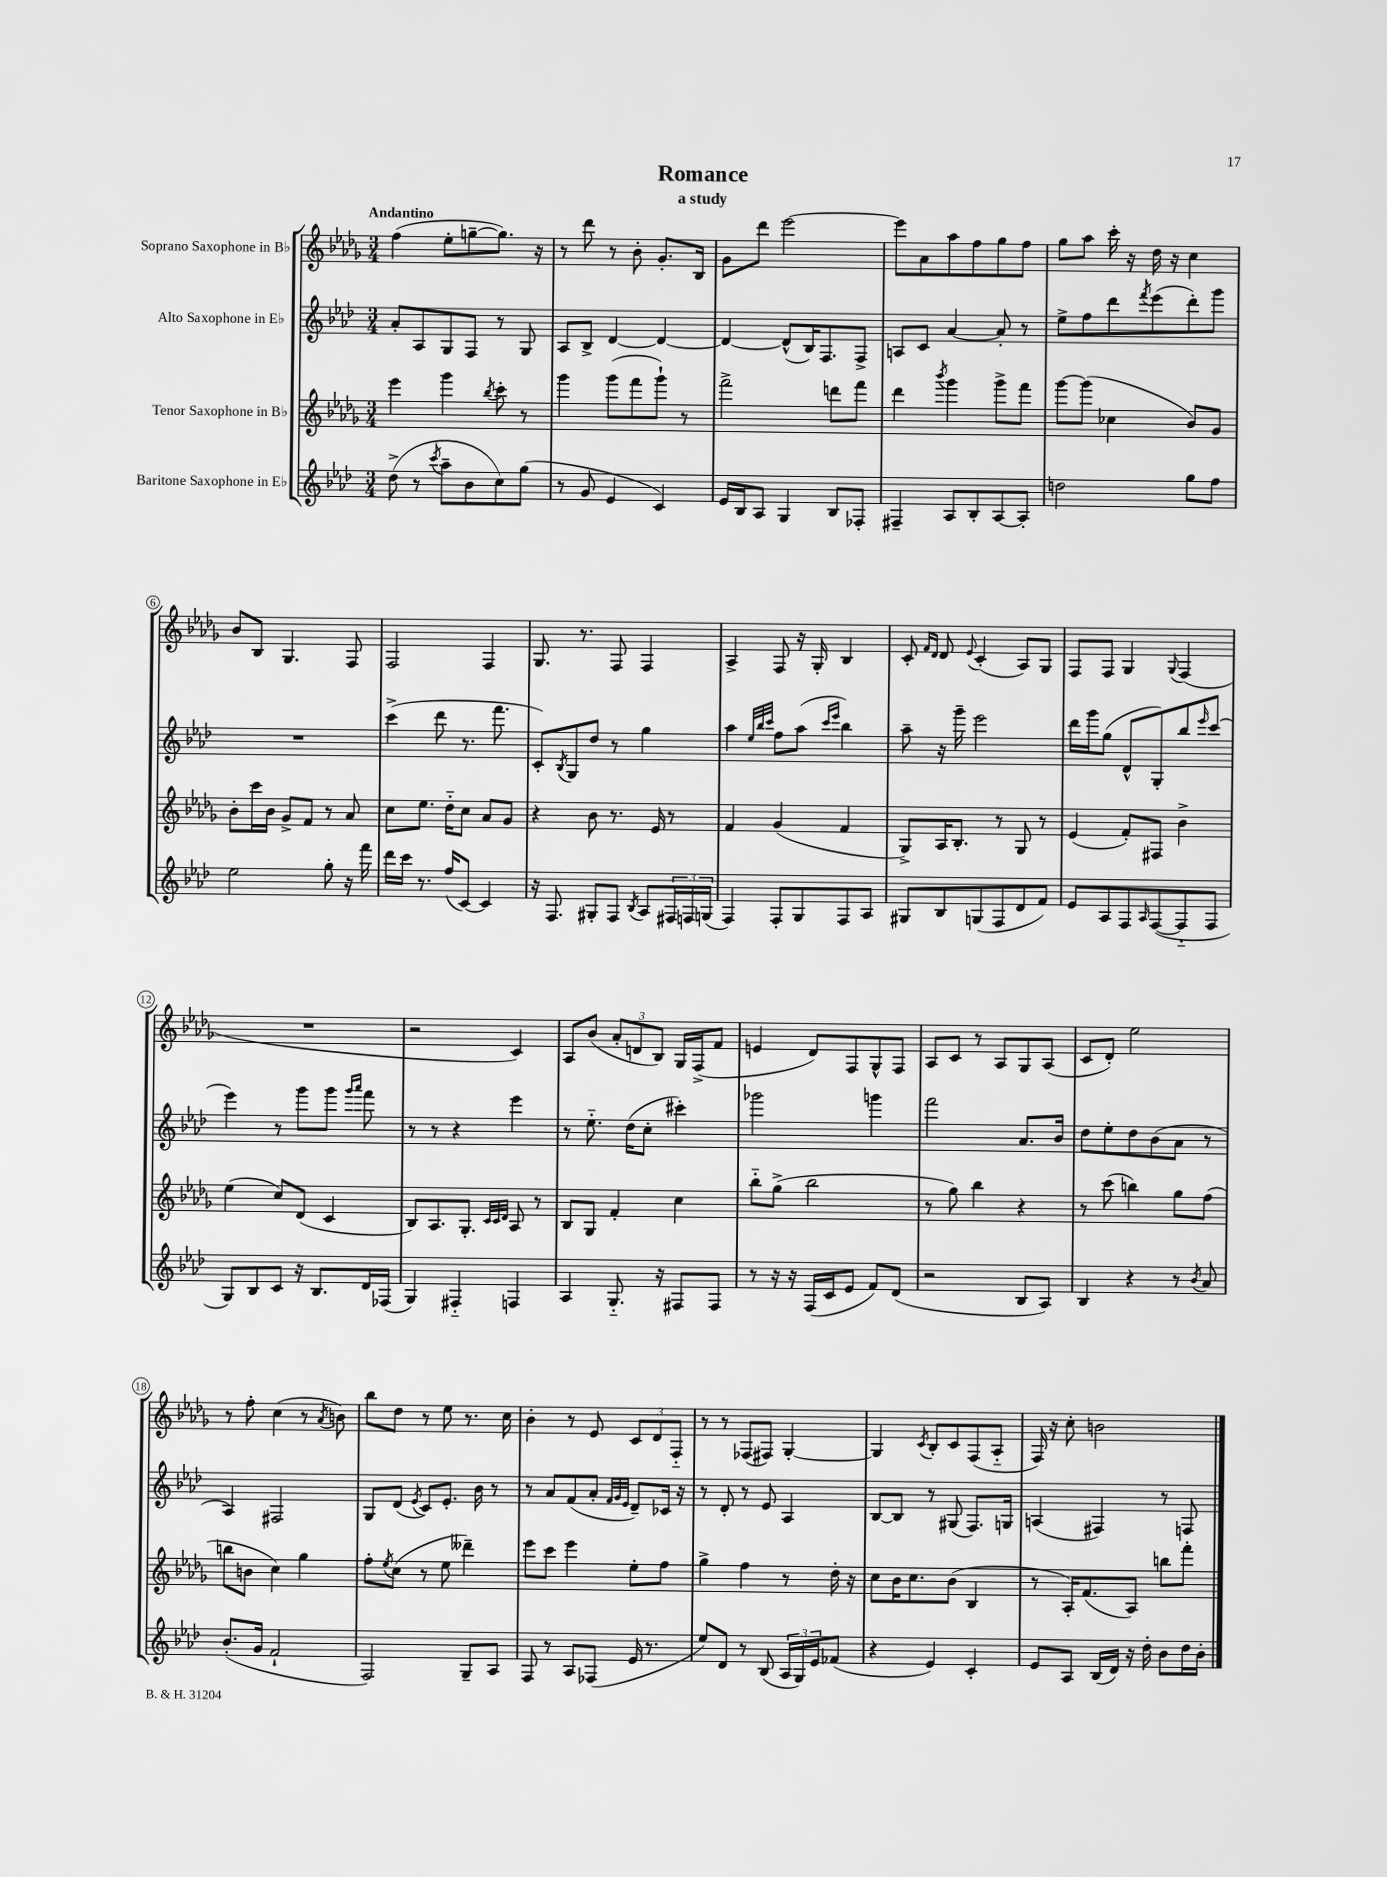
\header { title = "Romance" subtitle = "a study" }
<<
\new StaffGroup <<
\new Staff = "s0" \with { instrumentName = "Soprano Saxophone in Bb" } {
    \clef treble \key des \major \numericTimeSignature \time 3/4 \tempo "Andantino"
    f''4( ees''8-. g''8~-- g''8.) r16 |
    r8 des'''8 r8 bes'8-. ges'8.-. bes16 |
    ges'8 des'''8 ees'''2~ |
    ees'''8 aes'8 aes''8 f''8 ges''8 f''8 |
    ges''8 aes''8 c'''16-. r16 des''16 r16 c''4 |
    bes'8 bes8 ges4. f8 |
    f2 f4 |
    ges8. r8. f8 f4 |
    aes4-> f8 r16 ges16-. bes4 |
    c'8-. \grace { f'16 des'16 } des'8 \appoggiatura { ees'8 } c'4-.( aes8) ges8 |
    f8 f8 ges4 \appoggiatura { ges8 } f4( |
    R2. |
    r2 c'4) |
    aes8 bes'8( \tuplet 3/2 { aes'8-. d'8 bes8) } ges16 f16->( f'8 |
    e'4 des'8) f8 ges8-^ f8 |
    aes8 c'8 r8 aes8 ges8 aes8( |
    c'8 des'8-.) ees''2 |
    r8 f''8-. c''4( r8 \acciaccatura { aes'8 } b'8) |
    bes''8 des''8 r8 ees''8 r8. c''16 |
    bes'4-. r8 ees'8 \tuplet 3/2 { c'8 des'8 f8-_ } |
    r8 r8 fes8( fis8) ges4~-. |
    ges4 \acciaccatura { c'8 } bes8-. c'8 f8( aes8-_ |
    f16) r16 c''8-. b'2 \bar "|." |
}
\new Staff = "s1" \with { instrumentName = "Alto Saxophone in Eb" } {
    \clef treble \key aes \major \numericTimeSignature \time 3/4
    aes'8-. aes8 g8 f8 r8 g8 |
    aes8 bes8-> des'4~ des'4~ |
    des'4~ des'8-^( bes16) f8. f8-> |
    a8 c'8 aes'4~ aes'8-. r8 |
    ees''8-> f''8 des'''8 \acciaccatura { f'''8 } ees'''8( des'''8-.) g'''8 |
    R2. |
    c'''4->( des'''8 r8. f'''8. |
    c'8-.) \acciaccatura { bes8 } g8 des''8 r8 g''4 |
    aes''4 \grace { ees''32 bes''32 c'''32 } f''8 aes''8( \grace { c'''16 ees'''16 } bes''4) |
    aes''8-- r16 g'''16-- ees'''2 |
    des'''16 g'''16 g''8( des'8-^ g8-.) bes''8 \grace { ees'''16 } c'''8( |
    ees'''4) r8 g'''8 g'''8 \grace { g'''16 aes'''16 } f'''8 |
    r8 r8 r4 ees'''4 |
    r8 ees''8.-_ des''16( c''8-. cis'''4-.) |
    ges'''2 g'''4 |
    f'''2 aes'8. bes'16 |
    des''8 ees''8-. des''8 bes'8( aes'8 r8 |
    aes4) fis2 |
    g8 des'8( \acciaccatura { ees'8 } c'8) ees'8.-. bes'16 r8 |
    r8 aes'8 f'8( aes'8-. \grace { f'32 g'32 ees'32 } des'8--) ces'16 r16 |
    r8 des'8-. r8 ees'8 aes4 |
    bes8~ bes8 r8 gis8( f8.) g16 |
    a4( fis4) r8 f8 \bar "|." |
}
\new Staff = "s2" \with { instrumentName = "Tenor Saxophone in Bb" } {
    \clef treble \key des \major \numericTimeSignature \time 3/4
    ees'''4 ges'''4 \acciaccatura { bes''8 } c'''8-. r8 |
    ges'''4 ges'''8( f'''8 ges'''8-!) r8 |
    f'''2-> d'''8 f'''8 |
    des'''4 \acciaccatura { bes'''8 } ges'''4 ges'''8-> f'''8 |
    ges'''8~ ges'''8( ces''4 bes'8) ges'8 |
    bes'8-. c'''16 bes'16 ges'8-> f'8 r8 aes'8 |
    c''8 ees''8. des''16-_ c''8 aes'8 ges'8 |
    r4 bes'8 r8. ees'16 r8 |
    f'4 ges'4( f'4 |
    ges8->) aes16 bes8.-. r8 ges8 r8 |
    ees'4( f'8-.) fis8 bes'4-> |
    ees''4( c''8) des'8( c'4 |
    bes8) aes8. ges8.-. \grace { c'32 c'32 des'32 } aes8 r8 |
    bes8 ges8 f'4-. c''4 |
    bes''8-_ ges''8->( bes''2 |
    r8 ges''8) bes''4 r4 |
    r8 c'''8( b''4) ges''8 f''8( |
    b''8 b'8 c''4) ges''4 |
    f''8-. \acciaccatura { ees''8 } c''8( r8 ees''8 deses'''4--) |
    ees'''8 c'''8 ees'''4 ees''8-. f''8 |
    ges''4-> f''4 r8 des''16-. r16 |
    c''8 bes'16 c''8. bes'8( bes4 |
    r8 aes16-.) f'8.( aes8) b''8 f'''8-. \bar "|." |
}
\new Staff = "s3" \with { instrumentName = "Baritone Saxophone in Eb" } {
    \clef treble \key aes \major \numericTimeSignature \time 3/4
    des''8->( r8 \acciaccatura { c'''8 } aes''8-- bes'8 c''8) g''8( |
    r8 g'8 ees'4 c'4) |
    ees'16 bes16 aes8 g4 bes8 fes8-. |
    fis4-- aes8 bes8-. aes8~ aes8-. |
    d''2 g''8 f''8 |
    ees''2 g''8-. r16 f'''16 |
    des'''16 c'''16 r8. f''16( c'8~) c'4 |
    r16 f8. gis8-. f8 \acciaccatura { bes8 } aes8 \tuplet 3/2 { fis16 f16 g16( } |
    f4) f8-. g8 f8 aes8 |
    gis8 bes8 g8( f8 des'8 f'8) |
    ees'8 aes8 f8 \grace { aes16 } f8~( f8-_ f8 |
    g8) bes8 c'8 r16 bes8. des'16 fes16( |
    g4) fis4-_ f4 |
    aes4 g8.-_ r16 fis8 fis8 |
    r8 r16 r16 f16( c'16 ees'8 f'8) des'8( |
    r2 bes8 aes8) |
    bes4 r4 r8 \acciaccatura { bes'8 } aes'8 |
    bes'8.-.( g'16 f'2-! |
    f2) g8-- aes8 |
    f8 r8 aes8 fes8( ees'16 r8. |
    ees''8) des'8 r8 bes8( \tuplet 3/2 { aes16 g16) ees'16 } fes'8( |
    r4 ees'4) c'4-. |
    ees'8 aes8 bes16( des'16) r16 des''16-. bes'8 des''16 bes'16-. \bar "|." |
}
>>
>>
\layout { \context { \Score \override BarNumber.stencil = #(make-stencil-circler 0.1 0.3 ly:text-interface::print) } }
